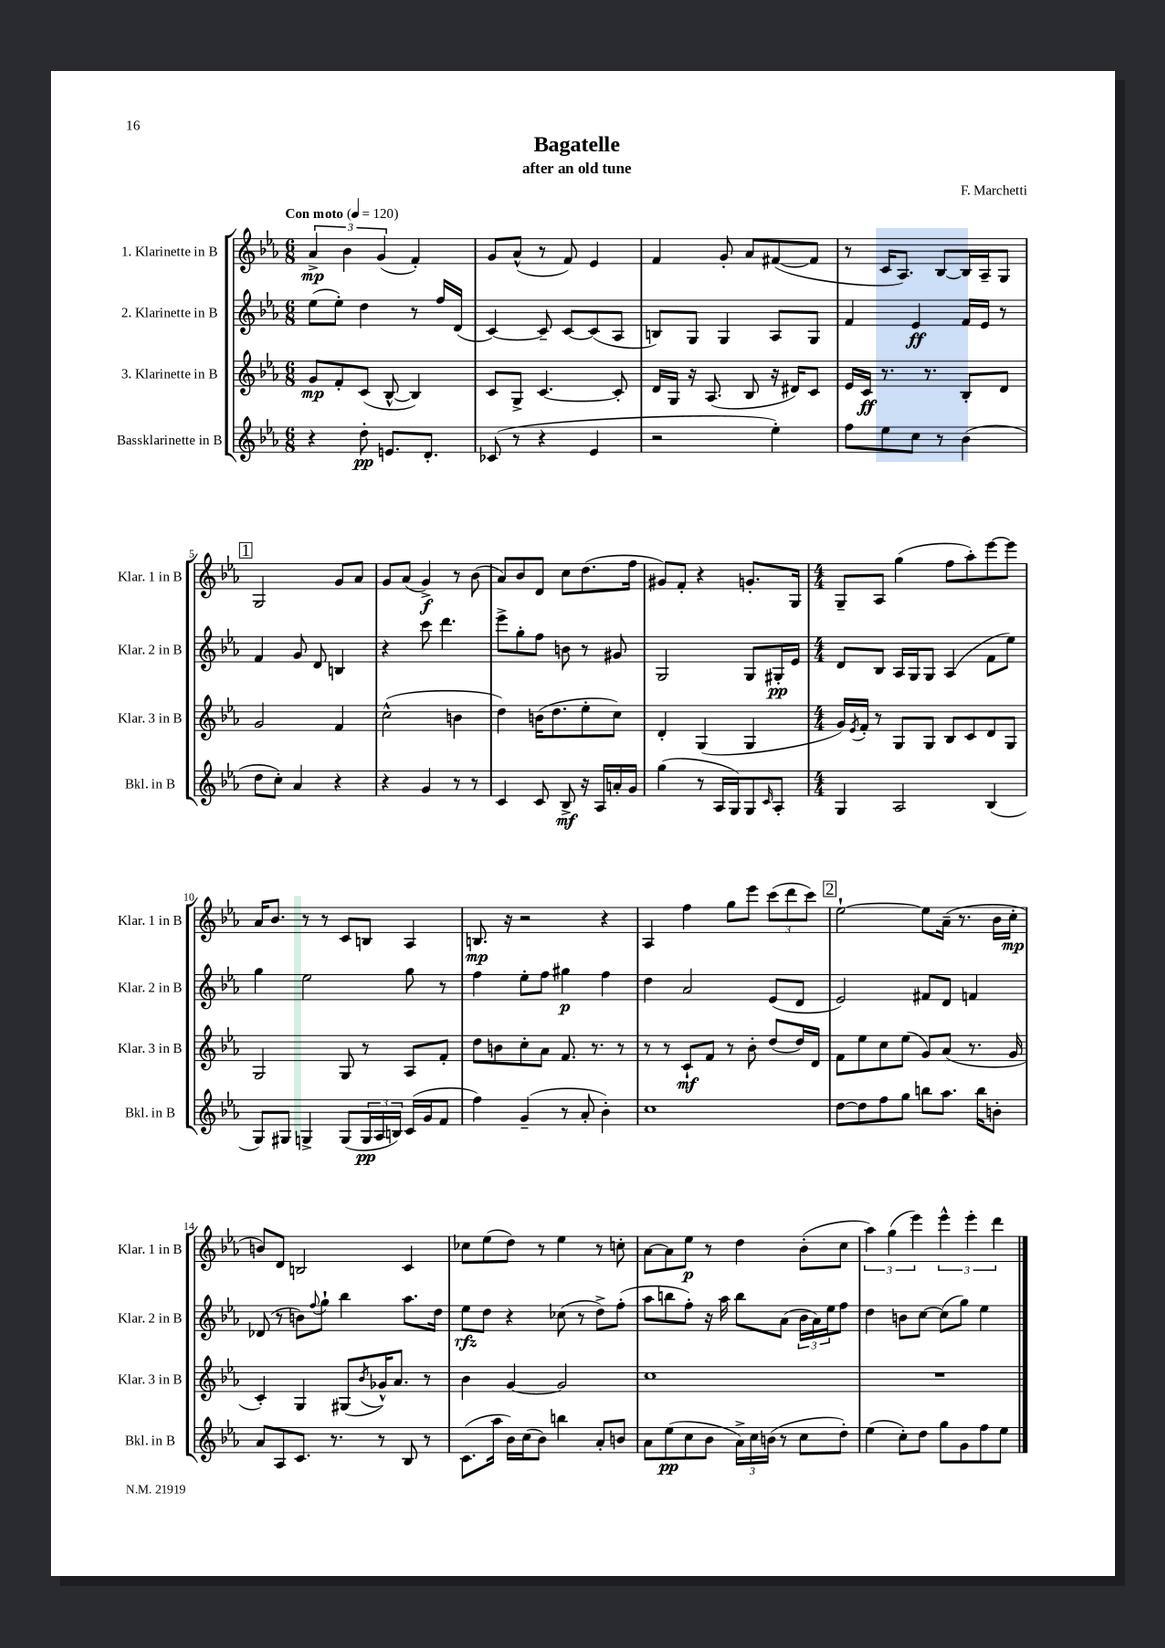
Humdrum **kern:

**kern	**kern	**kern	**kern
*staff4	*staff3	*staff2	*staff1
*clefG2	*clefG2	*clefG2	*clefG2
*k[b-e-a-]	*k[b-e-a-]	*k[b-e-a-]	*k[b-e-a-]
*M6/8	*M6/8	*M6/8	*M6/8
*MM120	*MM120	*MM120	*MM120
4r	8g/L	(8ee-\L	6a-^/
.	8f'/	8ee-'\J)	.
.	.	.	6b-\
8dd'\	(8c/J	4dd\	.
.	.	.	(6g/
8.e/L	[8B-^^/	.	.
.	4B-/])	8r	4f'/)
8.d'/J	.	.	.
.	.	16ff/LL	.
.	.	(16d/JJ	.
=	=	=	=
(8c-/	8c/L	[4c/)	8g/L
8r	8G^/J	.	(8a-^^/J
4r	[4.c/	8c~/]	8r
.	.	[8c/L	8f/)
4e-/	.	(8c/]	4e-/
.	8c'/]	8A-/J	.
=	=	=	=
2r	16d/LL	8B/L)	4f/
.	16G/JJ	.	.
.	16r	8G/J	.
.	(8.A-/	.	.
.	.	4G/	8g'/
.	8B-/	.	8a-/L
4ee-'\)	16r	8A-/L	([8f#/
.	16d#/LK)	.	.
.	8c/J	8G/J	8f#/]J
=	=	=	=
8ff\L	16e-/LL	4f/	8r
.	16c/JJ	.	.
8ee-\	8.r	.	16c/LK
.	.	.	8.A-/J)
8cc\J	.	4e-/	.
.	8.r	.	.
8r	.	.	[8B-/L
(4b-\	8B-'/L	16f/LL	16B-/]L
.	.	16e-/JJ	16A-~/J
.	8d/J	8r	8G/J
=	=	=	=
8dd\L	2g/	4f/	2G/
8cc'\J)	.	.	.
4a-/	.	8g/	.
.	.	8d/	.
4r	4f/	4B/	8g/L
.	.	.	8a-/J
=	=	=	=
4r	(2cc^^\	4r	8g/L
.	.	.	(8a-/J
4g/	.	8ccc\	4g^/)
.	.	4.ddd\	.
8r	4b\	.	8r
8r	.	.	(8b-\
=	=	=	=
4c/	4dd\)	8eee-^\L	8a-/L)
.	.	8gg'\	8b-/
8c/	(16b\LK	8ff\J	8d/J
.	8.dd\	.	.
8B-^/	.	8b\	8cc\L
16r	8ee-'\	8r	(8.dd\
16A-/LL	.	.	.
16a'/	8cc\J)	8g#/	.
16g/JJ	.	.	16ff\Jk
=	=	=	=
(4gg\	4d'/	2G/	8g#/L)
.	.	.	8f'/J
8r	(4G/	.	4r
16A-/LL	.	.	.
16G/J)	.	.	.
8G/	4G/	8G/L	8.g'/L
16qqc/	.	.	.
8A-'/J	.	16G#'/L	.
.	.	16e-/JJ	16G/Jk
=	=	=	=
*M4/4	*M4/4	*M4/4	*M4/4
4G/	16g/LL)	8d/L	8G~/L
.	8qe-/	.	.
.	16f'/JJ	.	.
.	8r	8B-/J	8A-/J
2A-/	8G/L	16A-/LL	(4gg\
.	.	16G/J	.
.	8G/J	8G/J	.
.	8B-/L	(4A-/	8ff\L
.	8c/	.	8aa-'\)
(4B-/	8d/	8f\L	[8eee-\
.	8G/J	8ee-\J)	8eee-\]J
=	=	=	=
8G/L)	2G/	4gg\	16a-/LK
.	.	.	8.b-/J
8G#/J	.	.	.
4G^/	.	2ee-\	8r
.	.	.	8r
(8G/L	8G/	.	8c/L
24G/L	8r	.	8B/J
24A-/	.	.	.
24B/JJ)	.	.	.
(16c/LL	8A-/L	8gg\	4A-/
16g/J	.	.	.
8f/J	8f'/J	8r	.
=	=	=	=
4ff\)	8dd\L	4ff\	8.B/
.	8b\	.	.
.	.	.	16r
(4g~/	8cc'\	8ee-'\L	2r
.	8a-\J	8ff\J	.
8r	8.f/	4gg#\	.
8a-'/	.	.	.
.	8.r	.	.
4b-'\)	.	4ff\	4r
.	8r	.	.
=	=	=	=
1cc	8r	4dd\	4A-/
.	8r	.	.
.	8c`/L	2a-/	4ff\
.	8f/J	.	.
.	8r	.	8gg\L
.	8b-'\	.	8eee-\J
.	(8dd/L	(8e-/L	(12ccc\L
.	.	.	12ddd\
.	16dd/L)	8d/J	.
.	.	.	12ccc\J)
.	16d/JJ	.	.
=	=	=	=
[8dd\L	8f\L	2e-/)	[2ee-`\
8dd\]	8ee-\	.	.
8ff\	8cc\	.	.
8gg\J	(8ee-\J	.	.
8bb\L	8g/L)	8f#/L	8ee-\]L
8.aa-\J	(8a-/J	8d/J	(16a-~\Jk
.	.	.	8.r
.	8.r	4f/	.
16bb\LK	.	.	.
8b'\J	.	.	16b-\LL
.	16g/	.	16cc'\JJ
=	=	=	=
8a-/L	4c'/)	(8d-/	8b/L)
8A-/	.	8r	8d/J
8.c/J	4G/	8b\L)	2B/
.	.	8qqff/	.
.	.	8gg`\J	.
8.r	.	.	.
.	(8G#/L	4bb-\	.
.	8qb-/	.	.
8r	16g-^^/K)	.	.
.	8.a-/J	.	.
8B-/	.	8.aa-\L	4c/
8r	8r	.	.
.	.	16dd\Jk	.
=	=	=	=
(8.c\L	4b-\	8ee-\L	8cc-\L
.	.	8dd\J	(8ee-\
16aa-\Jk	.	.	.
16b-\LL)	[4g/	4r	8dd\J)
(16cc\J	.	.	.
8b-\J)	.	.	8r
4bb\	2g/]	(8cc-\	4ee-\
.	.	8r	.
8a-'/L	.	8dd^\L)	8r
8b/J	.	(8ff'\J	8cc'\
=	=	=	=
8a-\L	1cc	8aa-\L	[8a-\L
(8ee-\	.	8bb\	8a-\]
8cc\	.	8ff'\J)	8ee-\J
8b-\J	.	16r	8r
.	.	16aa-\	.
24a-^\LL)	.	8bb\L	4dd\
24cc\	.	.	.
(24b\JJ	.	.	.
8r	.	(8a-\J	.
8cc\L	.	24b-\LL	(8b-'\L
.	.	24a-\)	.
.	.	24ee-\J	.
8dd'\J)	.	8ff\J	8cc\J
=	=	=	=
(4ee-\	1r	4dd\	6aa-\)
.	.	.	(6gg\
8cc'\L)	.	8b\L	.
.	.	.	6eee-\)
8dd\J	.	[8cc\J	.
8gg\L	.	(8cc\]L	6eee-^^\
8g\	.	8gg\J)	.
.	.	.	6eee-'\
8ff\	.	4ee-\	.
.	.	.	6ddd\
8ee-\J	.	.	.
==	==	==	==
*-	*-	*-	*-
